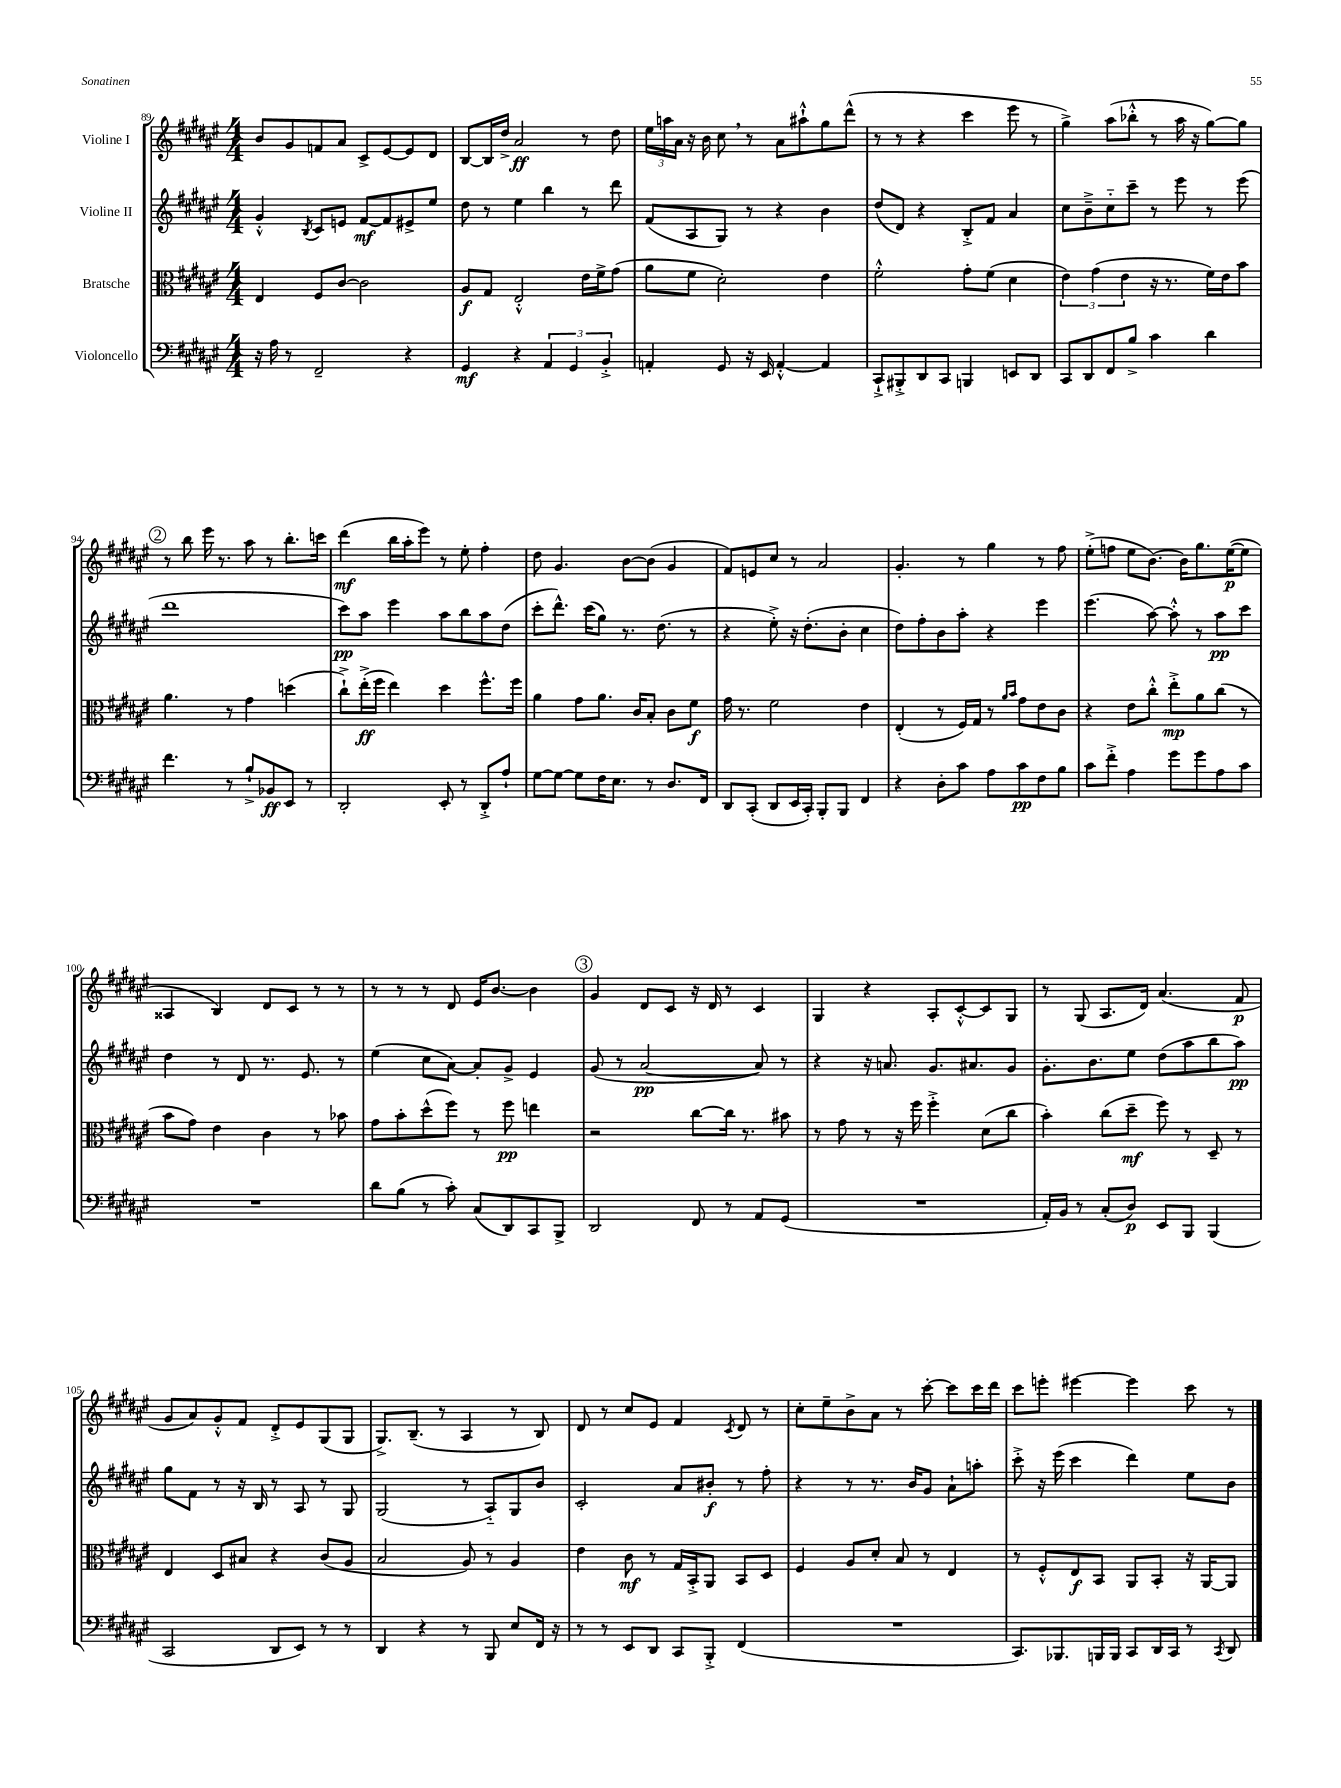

**kern	**dynam	**kern	**dynam	**kern	**dynam	**kern	**dynam
*part4	*part4	*part3	*part3	*part2	*part2	*part1	*part1
*staff4	*staff4	*staff3	*staff3	*staff2	*staff2	*staff1	*staff1
*I"Violoncello	*	*I"Bratsche	*	*I"Violine II	*	*I"Violine I	*
*clefF4	*	*clefC3	*	*clefG2	*	*clefG2	*
*k[f#c#g#d#a#e#]	*	*k[f#c#g#d#a#e#]	*	*k[f#c#g#d#a#e#]	*	*k[f#c#g#d#a#e#]	*
*M4/4	*	*M4/4	*	*M4/4	*	*M4/4	*
=89	=89	=89	=89	=89	=89	=89	=89
16r	.	4E#/	.	4g#'^^/	.	8b/L	.
16A#\	.	.	.	.	.	.	.
8r	.	.	.	.	.	8g#/	.
.	.	.	.	8qB/	.	.	.
2FF#~/	.	8F#/L	.	8c#/L	.	8fn/	.
.	.	[8c#/J	.	8en/J	.	8a#/J	.
.	.	2c#\]	.	[8f#/L	mf	8c#^/L	.
.	.	.	.	8f#/]	.	[8e#/	.
4r	.	.	.	8e#X^/	.	8e#/]	.
.	.	.	.	8ee#/J	.	8d#/J	.
=90	=90	=90	=90	=90	=90	=90	=90
4GG#/	mf	8A#/L	f	8dd#\	.	[8B/L	.
.	.	8G#/J	.	8r	.	16B/L]	.
.	.	.	.	.	.	16dd#^/JJ	.
4r	.	2E#'^^/	.	4ee#\	.	2a#/	ff
6AA#/	.	.	.	4bb\	.	.	.
6GG#/	.	.	.	.	.	.	.
.	.	16e#\LL	.	8r	.	8r	.
.	.	16f#^\J	.	.	.	.	.
6BB'^/	.	.	.	.	.	.	.
.	.	(8g#\J	.	8ddd#\	.	8dd#\	.
=91	=91	=91	=91	=91	=91	=91	=91
4AAn'/	.	8a#\L	.	(8f#/L	.	24ee#\LL	.
.	.	.	.	.	.	24aan\	.
.	.	.	.	.	.	24a#\JJ	.
.	.	8f#\J	.	8A#/	.	16r	.
.	.	.	.	.	.	16b\	.
8GG#/	.	2d#'\)	.	8G#/J)	.	8cc#,\	.
16r	.	.	.	8r	.	8r	.
16EE#/	.	.	.	.	.	.	.
[4AA'^^/	.	.	.	4r	.	8a#\L	.
.	.	.	.	.	.	8aa#X`^^\	.
4AA/]	.	4e#\	.	4b\	.	8gg#\	.
.	.	.	.	.	.	(8ddd#^^\J	.
=92	=92	=92	=92	=92	=92	=92	=92
8CC#`^/L	.	2f#'^^\	.	(8dd#/L	.	8r	.
8BBB#X'^/	.	.	.	8d#/J)	.	8r	.
8DD#/	.	.	.	4r	.	4r	.
8CC#/J	.	.	.	.	.	.	.
4BBBn/	.	8g#'\L	.	8B'^/L	.	4ccc#\	.
.	.	(8f#\J	.	8f#/J	.	.	.
8EEn/L	.	4d#\	.	4a#/	.	8eee#\	.
8DD#/J	.	.	.	.	.	8r	.
=93	=93	=93	=93	=93	=93	=93	=93
8CC#/L	.	6e#\)	.	8cc#\L	.	4gg#^\)	.
8DD#/	.	.	.	8b~^\	.	.	.
.	.	(6g#\	.	.	.	.	.
8FF#/	.	.	.	8cc#\	.	(8aa#\L	.
.	.	6e#\	.	.	.	.	.
8B^/J	.	.	.	8ccc#~\J	.	8bb-X'^^\J	.
4c#\	.	16r	.	8r	.	8r	.
.	.	8.r	.	.	.	.	.
.	.	.	.	8eee#\	.	16aa#\	.
.	.	.	.	.	.	16r	.
4d#\	.	16f#\LL)	.	8r	.	[8gg#\L)	.
.	.	16e#\J	.	.	.	.	.
.	.	8b\J	.	(8eee#\	.	8gg#\J]	.
!!LO:LB:g=z
!!LO:REH:place=s1:t=2
=94	=94	=94	=94	=94	=94	=94	=94
4.f#\	.	4.a#\	.	1ddd#	.	8r	.
.	.	.	.	.	.	8bb\	.
.	.	.	.	.	.	16eee#\	.
.	.	.	.	.	.	8.r	.
8r	.	8r	.	.	.	.	.
8B`^/L	.	4g#\	.	.	.	8aa#\	.
8BB-X/	ff	.	.	.	.	8r	.
8EE#/J	.	(4ddn\	.	.	.	8.bb'\L	.
8r	.	.	.	.	.	.	.
.	.	.	.	.	.	16cccn\Jk	.
=95	=95	=95	=95	=95	=95	=95	=95
2DD#'/	.	8cc#`^\L)	.	8ccc#\L)	pp	(4ddd#\	mf
.	.	(16ee#'^\L	ff	8aa#\J	.	.	.
.	.	16ff#\JJ	.	.	.	.	.
.	.	4ee#\)	.	4eee#\	.	16bb\LL	.
.	.	.	.	.	.	16aa#'\J	.
.	.	.	.	.	.	8eee#\J)	.
8EE#'/	.	4dd#\	.	8aa#\L	.	8r	.
8r	.	.	.	8bb\	.	8ee#'\	.
8DD#'^/L	.	8.ff#^^\L	.	8aa#\	.	4ff#'\	.
8A#`/J	.	.	.	(8dd#\J	.	.	.
.	.	16ff#\Jk	.	.	.	.	.
=96	=96	=96	=96	=96	=96	=96	=96
[8G#\L	.	4a#\	.	8ccc#'\L	.	8dd#\	.
8G#\J_	.	.	.	8.ddd#^^\J)	.	4.g#/	.
8G#\L]	.	8g#\L	.	.	.	.	.
.	.	.	.	(16ccc#\KL	.	.	.
16F#\K	.	8.a#\J	.	8gg#\J)	.	.	.
8.E#\J	.	.	.	.	.	.	.
.	.	.	.	8.r	.	[8b\L	.
.	.	16c#/KL	.	.	.	.	.
8r	.	8B'/J	.	.	.	(8b\J]	.
.	.	.	.	(8.dd#\	.	.	.
8.D#/L	.	8c#\L	.	.	.	4g#/	.
.	.	8f#\J	f	8r	.	.	.
16FF#/Jk	.	.	.	.	.	.	.
=97	=97	=97	=97	=97	=97	=97	=97
8DD#/L	.	16g#\	.	4r	.	8f#/L)	.
.	.	8.r	.	.	.	.	.
(8CC#'/J	.	.	.	.	.	8en/	.
8DD#/L	.	2f#\	.	8ee#'^\)	.	8cc#/J	.
16EE#/L	.	.	.	16r	.	8r	.
16CC#'/JJ)	.	.	.	(8.dd#'\L	.	.	.
8BBB'/L	.	.	.	.	.	2a#/	.
8BBB/J	.	.	.	8b'\J	.	.	.
4FF#/	.	4e#\	.	4cc#\	.	.	.
=98	=98	=98	=98	=98	=98	=98	=98
4r	.	(4E#'/	.	8dd#\L)	.	4.g#'/	.
.	.	.	.	8ff#'\	.	.	.
8D#'\L	.	8r	.	8b\	.	.	.
8c#\J	.	16F#/LL)	.	8aa#'\J	.	8r	.
.	.	16G#/JJ	.	.	.	.	.
8A#\L	.	8r	.	4r	.	4gg#\	.
.	.	16qqa#/LL	.	.	.	.	.
.	.	16qqb/JJ	.	.	.	.	.
8c#\	pp	8g#\L	.	.	.	.	.
8F#\	.	8e#\	.	4eee#\	.	8r	.
8B\J	.	8c#\J	.	.	.	8ff#\	.
=99	=99	=99	=99	=99	=99	=99	=99
8c#\L	.	4r	.	(4.eee#\	.	(8ee#'^\L	.
8f#'^\J	.	.	.	.	.	8ffn\J	.
4A#\	.	8e#\L	.	.	.	8ee#\L	.
.	.	8cc#'^^\J	.	[8aa#\)	.	[8.b\J)	.
8g#\L	.	8ee#'^\L	mp	8aa#'^^\]	.	.	.
.	.	.	.	.	.	16b\KL]	.
8g#\	.	8a#\	.	8r	.	8.gg#\	.
8A#\	.	(8cc#\J	.	8aa#\L	pp	.	.
.	.	.	.	.	.	([16ee#\K	p
8c#\J	.	8r	.	8ccc#\J	.	8ee#\J]	.
!!LO:LB:g=z
=100	=100	=100	=100	=100	=100	=100	=100
1r	.	8b\L	.	4dd#\	.	4A##X/	.
.	.	8g#\J)	.	.	.	.	.
.	.	4e#\	.	8r	.	4B/)	.
.	.	.	.	8d#/	.	.	.
.	.	4c#\	.	8.r	.	8d#/L	.
.	.	.	.	.	.	8c#/J	.
.	.	.	.	8.e#/	.	.	.
.	.	8r	.	.	.	8r	.
.	.	8b-X\	.	8r	.	8r	.
=101	=101	=101	=101	=101	=101	=101	=101
8d#\L	.	8g#\L	.	(4ee#\	.	8r	.
(8B\J	.	8b'\	.	.	.	8r	.
8r	.	(8dd#^^\	.	8cc#\L	.	8r	.
8c#'\)	.	8ff#\J)	.	[8a#\J)	.	8d#/	.
(8C#/L	.	8r	.	8a#'/L]	.	16e#/KL	.
.	.	.	.	.	.	[8.b/J	.
8DD#/)	.	8ff#\	pp	8g#^/J	.	.	.
8CC#/	.	4een\	.	4e#/	.	4b\]	.
8BBB^/J	.	.	.	.	.	.	.
!!LO:REH:place=s1:t=3
=102	=102	=102	=102	=102	=102	=102	=102
2DD#/	.	2r	.	(8g#/	.	4g#/	.
.	.	.	.	8r	.	.	.
.	.	.	.	[2a#/	pp	8d#/L	.
.	.	.	.	.	.	8c#/J	.
8FF#/	.	[8cc#\L	.	.	.	16r	.
.	.	.	.	.	.	16d#/	.
8r	.	16cc#\Jk]	.	.	.	8r	.
.	.	8.r	.	.	.	.	.
8AA#/L	.	.	.	8a#/])	.	4c#/	.
(8GG#/J	.	8b#X\	.	8r	.	.	.
=103	=103	=103	=103	=103	=103	=103	=103
1r	.	8r	.	4r	.	4G#/	.
.	.	8g#\	.	.	.	.	.
.	.	8r	.	16r	.	4r	.
.	.	.	.	8.an/	.	.	.
.	.	16r	.	.	.	.	.
.	.	16ff#\	.	.	.	.	.
.	.	4ff#'^\	.	8.g#/L	.	8A#'/L	.
.	.	.	.	.	.	[8c#'^^/	.
.	.	.	.	8.a#X/	.	.	.
.	.	(8d#\L	.	.	.	8c#/]	.
.	.	8cc#\J	.	8g#/J	.	8G#/J	.
=104	=104	=104	=104	=104	=104	=104	=104
16AA#'/LL)	.	4b'\)	.	8.g#'\L	.	8r	.
16BB/JJ	.	.	.	.	.	.	.
8r	.	.	.	.	.	(8G#/	.
.	.	.	.	8.b\	.	.	.
(8C#'/L	.	(8cc#\L	.	.	.	8.A#/L	.
8D#/J)	p	8dd#~\J	mf	8ee#\J	.	.	.
.	.	.	.	.	.	16d#/Jk)	.
8EE#/L	.	8ff#\)	.	(8dd#\L	.	(4.a#/	.
8BBB/J	.	8r	.	8aa#\	.	.	.
(4BBB/	.	8D#~/	.	8bb\	.	.	.
.	.	8r	.	8aa#\J)	pp	8f#/	p
!!LO:LB:g=z
=105	=105	=105	=105	=105	=105	=105	=105
2CC#/	.	4E#/	.	8gg#\L	.	8g#/L	.
.	.	.	.	8f#\J	.	8a#/)	.
.	.	8D#/L	.	8r	.	8g#'^^/	.
.	.	8B#X/J	.	16r	.	8f#/J	.
.	.	.	.	16B/	.	.	.
8DD#/L	.	4r	.	8r	.	8d#'^/L	.
8EE#/J)	.	.	.	8A#/	.	8e#/	.
8r	.	(8c#/L	.	8r	.	(8G#/	.
8r	.	8A#/J	.	8G#/	.	8G#/J	.
=106	=106	=106	=106	=106	=106	=106	=106
4DD#/	.	2B/	.	(2G#/	.	8.G#^/L)	.
.	.	.	.	.	.	(8.B~/J	.
4r	.	.	.	.	.	.	.
.	.	.	.	.	.	8r	.
8r	.	8A#/)	.	8r	.	4A#/	.
8BBB/	.	8r	.	8A#/L)	.	.	.
8E#/L	.	4A#/	.	8G#/	.	8r	.
16FF#/Jk	.	.	.	8b/J	.	8B/)	.
16r	.	.	.	.	.	.	.
=107	=107	=107	=107	=107	=107	=107	=107
8r	.	4e#\	.	2c#'/	.	8d#/	.
8r	.	.	.	.	.	8r	.
8EE#/L	.	8c#\	mf	.	.	8cc#/L	.
8DD#/J	.	8r	.	.	.	8e#/J	.
8CC#/L	.	16G#/LL	.	8a#/L	.	4f#/	.
.	.	16BB'^/J	.	.	.	.	.
8BBB'^/J	.	8AA#/J	.	8b#X'/J	f	.	.
.	.	.	.	.	.	8qc#/	.
(4FF#/	.	8BB/L	.	8r	.	8d#/	.
.	.	8D#/J	.	8ff#'\	.	8r	.
=108	=108	=108	=108	=108	=108	=108	=108
1r	.	4F#/	.	4r	.	8cc#'\L	.
.	.	.	.	.	.	8ee#~\	.
.	.	8A#/L	.	8r	.	8b^\	.
.	.	8d#'/J	.	8.r	.	8a#\J	.
.	.	8B/	.	.	.	8r	.
.	.	.	.	16b/KL	.	.	.
.	.	8r	.	8g#/J	.	[8ccc#'\	.
.	.	4E#/	.	8a#`\L	.	8ccc#\L]	.
.	.	.	.	8aan'\J	.	16ccc#\L	.
.	.	.	.	.	.	16ddd#\JJ	.
=109	=109	=109	=109	=109	=109	=109	=109
8.CC#/L)	.	8r	.	8ccc#'^\	.	8ccc#\L	.
.	.	8F#'^^/L	.	16r	.	8eeen'\J	.
8.BBB-X/	.	.	.	(16eee#\	.	.	.
.	.	8E#/	f	4ccc#\	.	[4eee#X\	.
16BBBn/L	.	8BB/J	.	.	.	.	.
16BBB/JJ	.	.	.	.	.	.	.
8CC#/L	.	8AA#/L	.	4ddd#\)	.	4eee#\]	.
16DD#/L	.	8BB'/J	.	.	.	.	.
16CC#/JJ	.	.	.	.	.	.	.
8r	.	16r	.	8ee#\L	.	8ccc#\	.
.	.	[16AA#/KL	.	.	.	.	.
8qCC#/	.	.	.	.	.	.	.
8DD#/	.	8AA#/J]	.	8b\J	.	8r	.
==	==	==	==	==	==	==	==
*-	*-	*-	*-	*-	*-	*-	*-
